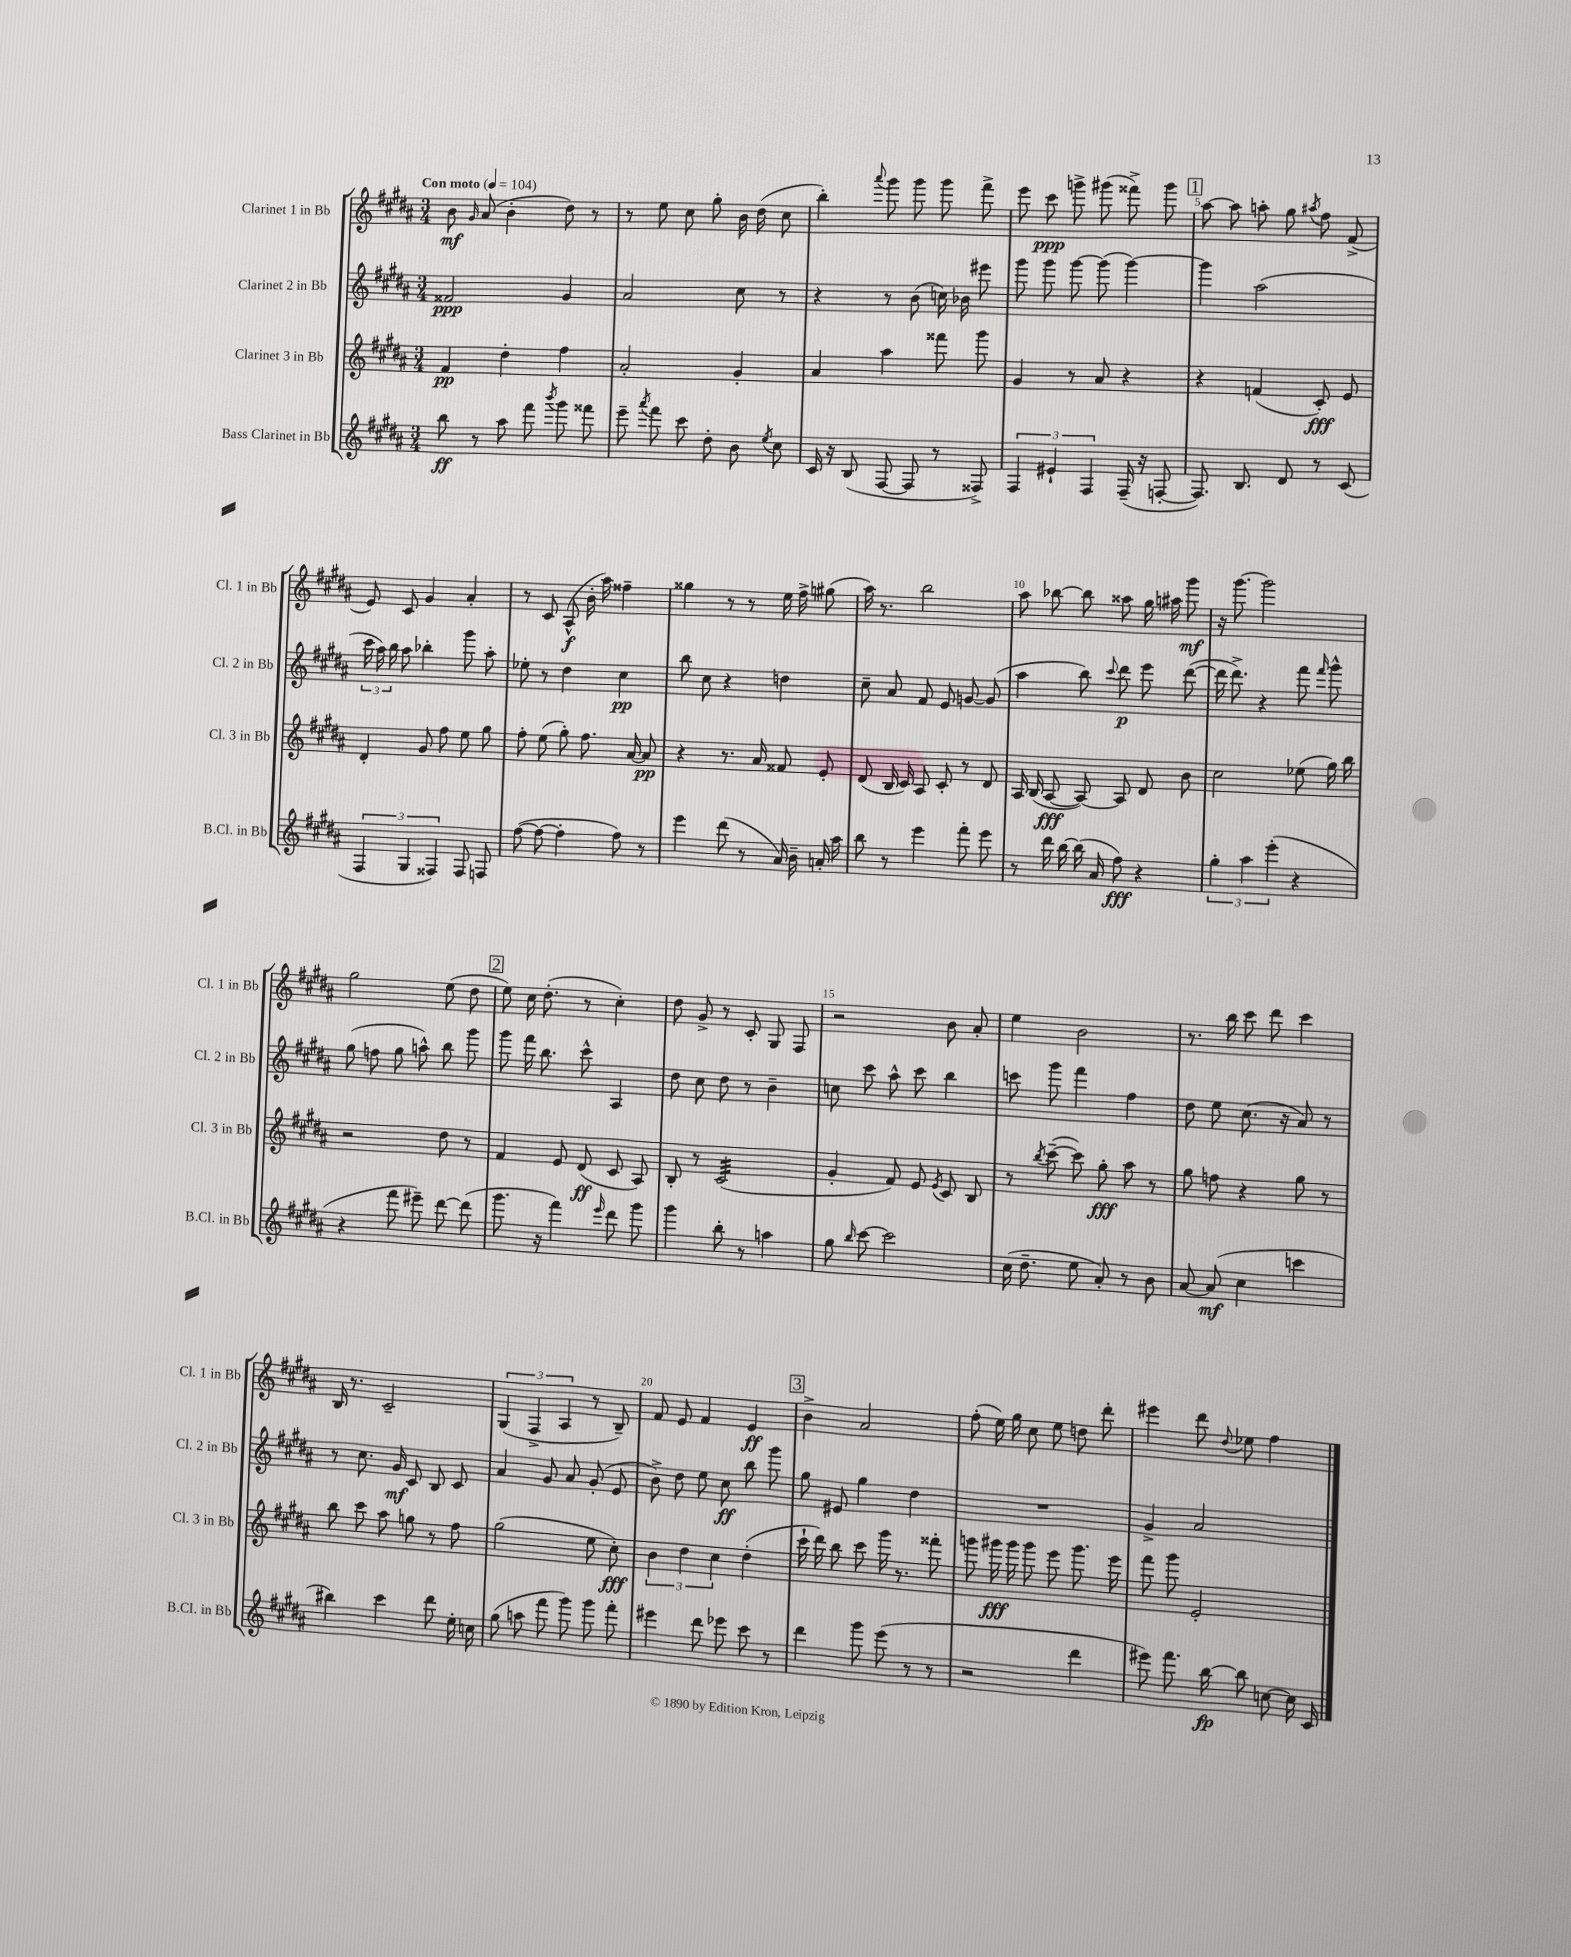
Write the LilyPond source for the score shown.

<<
\new StaffGroup <<
\new Staff = "s0" \with { instrumentName = "Clarinet 1 in Bb" shortInstrumentName = "Cl. 1 in Bb" } {
    \clef treble \key b \major \numericTimeSignature \time 3/4 \tempo "Con moto" 4 = 104
    \autoBeamOff b'8\mf \grace { gis'16 } ais'8( b'4-. dis''8) r8 |
    r8 e''8 cis''8 gis''8-. b'16 dis''16( cis''8 |
    b''4-.) \appoggiatura { ais'''8 } gis'''8 gis'''8 gis'''8 fis'''8-> |
    e'''8 cis'''8\ppp g'''8-> gis'''8( fisis'''8->) gis'''8 |
    \mark \markup { \box "1" } ais''8~ ais''8 a''8-. gis''8 \acciaccatura { ais''8 } fis''8 fis'8->( |
    e'8) cis'8 gis'4 ais'4-. |
    r8 cis'8 ais8-^\f( b'16-. ais''16) fisis''4-- |
    gisis''4 r8 r8 e''16 fis''16-> gis''8( |
    ais''16) r8. b''2 |
    ais''8 bes''8~ bes''8 aisis''8 gis''16 ais''16 gis'''8\mf |
    r16 gis'''8.~ gis'''2 |
    gis''2 e''8( dis''8 |
    \mark \markup { \box "2" } e''8) cis''16 dis''8.-.( r8 cis''4-.) |
    dis''8 gis'8-> r8 cis'8-. gis8 fis8 |
    r2 b'8 ais'8-. |
    e''4 b'2 |
    r8. b''16 cis'''8 dis'''8 cis'''4 |
    b16 r8. cis'2-- |
    \tuplet 3/2 { gis4( fis4-> ais4 } r8 b8--) |
    fis'8 e'8 fis'4 e'4\ff |
    \mark \markup { \box "3" } b'4-> ais'2 |
    fis''8-.( e''16) gis''16 cis''8 e''8 d''8 dis'''8-. |
    eis'''4 dis'''8 \appoggiatura { dis''8 } ees''8 fis''4 \bar "|." |
}
\new Staff = "s1" \with { instrumentName = "Clarinet 2 in Bb" shortInstrumentName = "Cl. 2 in Bb" } {
    \clef treble \key b \major \numericTimeSignature \time 3/4
    \autoBeamOff fisis'2\ppp gis'4 |
    ais'2 cis''8 r8 |
    r4 r8 b'8( c''16) bes'16 eis'''8 |
    gis'''8 gis'''8 gis'''8~ gis'''8( gis'''4~) |
    \mark \markup { \box "1" } gis'''4 ais''2( |
    \tuplet 3/2 { cis'''16 ais''16) b''16 } ais''8 bes''4-. gis'''8 ais''8-. |
    ees''8-. r8 dis''4 cis''4\pp |
    b''8 cis''8 r4 d''4 |
    cis''8-- ais'8 fis'8 e'8 g'8~ g'8( |
    ais''4 b''8) \appoggiatura { cis'''8 } dis'''8\p e'''8 dis'''8~( |
    dis'''16 dis'''8.->) r4 fis'''8 \grace { fis'''16 } gis'''8-^ |
    gis''8( f''8 gis''8 a''8-^) b''8 gis'''8 |
    \mark \markup { \box "2" } gis'''8 fis'''16 b''8. cis'''8-^ ais4 |
    dis''8 cis''8 dis''8 r8 b'4-- |
    c''8 cis'''8 ais''8-^ cis'''8 b''4 |
    c'''8 gis'''8 fis'''4 fis''4 |
    dis''8 e''8 cis''8.( r16 ais'8) r8 |
    r8 cis''8. gis'16\mf cis'8 b8 cis'8 |
    ais'4 gis'8 ais'8 gis'8-.( e'8 |
    b'8->) dis''8 e''8 cis''8\ff b''8 gis'''8 |
    \mark \markup { \box "3" } gis''8 eis'8 gis''4 dis''4 |
    R2. |
    gis'4-> ais'2 \bar "|." |
}
\new Staff = "s2" \with { instrumentName = "Clarinet 3 in Bb" shortInstrumentName = "Cl. 3 in Bb" } {
    \clef treble \key b \major \numericTimeSignature \time 3/4
    \autoBeamOff fis'4\pp dis''4-. fis''4 |
    ais'2-. gis'4-. |
    ais'4 ais''4 fisis'''8 gis'''8 |
    gis'4 r8 ais'8 r4 |
    \mark \markup { \box "1" } r4 f'4( cis'8-.\fff) e'8 |
    dis'4-. gis'8 fis''8 e''8 gis''8 |
    fis''8-. e''8( gis''8-.) fis''8. ais'16~ ais'8\pp |
    r4 r8. ais'16 fisis'8 e'8-. |
    dis'8( b16 cis'16) ais8 cis'8-. r8 dis'8 |
    ais16 b16( ais8~\fff ais8~) ais8 dis'8 b'8 |
    cis''2 ees''8( gis''16) b''16 |
    r2 dis''8 r8 |
    \mark \markup { \box "2" } fis'4 e'8 dis'8\ff( cis'8 ais8) |
    b8-. r8 cis'2:32( |
    gis'4-. fis'8) e'8 \acciaccatura { e'8 } cis'8 b8 |
    r8 \acciaccatura { b''8 } cis'''8~--( cis'''8) gis''8-.\fff ais''8 r8 |
    gis''8 f''8 r4 gis''8 r8 |
    b''8 cis'''8 ais''8 g''8 r8 fis''8 |
    gis''2( e''8 cis''8-.\fff) |
    \tuplet 3/2 { b'4 dis''4 cis''4 } dis''4-.( |
    \mark \markup { \box "3" } cis'''16-! dis'''16) b''8 cis'''8 gis'''16 r8. fisis'''8-. |
    g'''8 gis'''16\fff gis'''16 gis'''8 e'''8 gis'''8. e'''16 |
    fis'''8 gis'''8 e'2-. \bar "|." |
}
\new Staff = "s3" \with { instrumentName = "Bass Clarinet in Bb" shortInstrumentName = "B.Cl. in Bb" } {
    \clef treble \key b \major \numericTimeSignature \time 3/4
    \autoBeamOff b''8\ff r8 ais''8 fis'''8 \acciaccatura { b'''8 } gis'''8 fisis'''8 |
    e'''8-- \acciaccatura { ais'''8 } fis'''8 cis'''8 dis''8-. b'8 \acciaccatura { e''8 } cis''8 |
    cis'16 r16 b8( fis8~ fis8 r8 fisis8->) |
    \tuplet 3/2 { fis4 eis'4-! fis4 } fis16--( r16 f8~-. |
    \mark \markup { \box "1" } f8.) b8. dis'8 r8 cis'8( |
    \tuplet 3/2 { fis4 gis4 fisis4) } fisis8 f8 |
    fis''8~( fis''8~ fis''4-. fis''8) r8 |
    e'''4 dis'''8( r8 ais'16) b'16-- a'16-. ais''16 |
    b''8 r8 e'''4 fis'''8-. e'''8 |
    r8 dis'''16 b''16~ b''16( ais'16 fis''8\fff) r4 |
    \tuplet 3/2 { gis''4-. ais''4 e'''4-.( } r4 |
    r4 fis'''8 eis'''8--) dis'''8~ dis'''8( |
    \mark \markup { \box "2" } gis'''8. r16 fis'''4) \grace { e'''16 } dis'''8 gis'''8 |
    gis'''4 b''8-. r8 a''4 |
    gis''8 \grace { b''16 } cis'''8~ cis'''2 |
    cis''16( dis''8.-- e''8 ais'8-.) r8 b'8 |
    ais'8~ ais'8\mf( cis''4 c'''4 |
    bis''4) cis'''4 dis'''8 e''16-. c''16 |
    gis''8( a''8 fis'''8 gis'''8) gis'''8 fis'''8-. |
    eis'''4 dis'''8 ees'''8 cis'''8 r8 |
    \mark \markup { \box "3" } dis'''4 gis'''8 e'''8( r8 r8 |
    r2 dis'''4 |
    eis'''8) fis'''8. b''16~\fp b''8 c''8~ c''16 cis'16 \bar "|." |
}
>>
>>
\layout { \context { \Score \override BarNumber.break-visibility = ##(#f #t #t) barNumberVisibility = #(every-nth-bar-number-visible 5) } }
